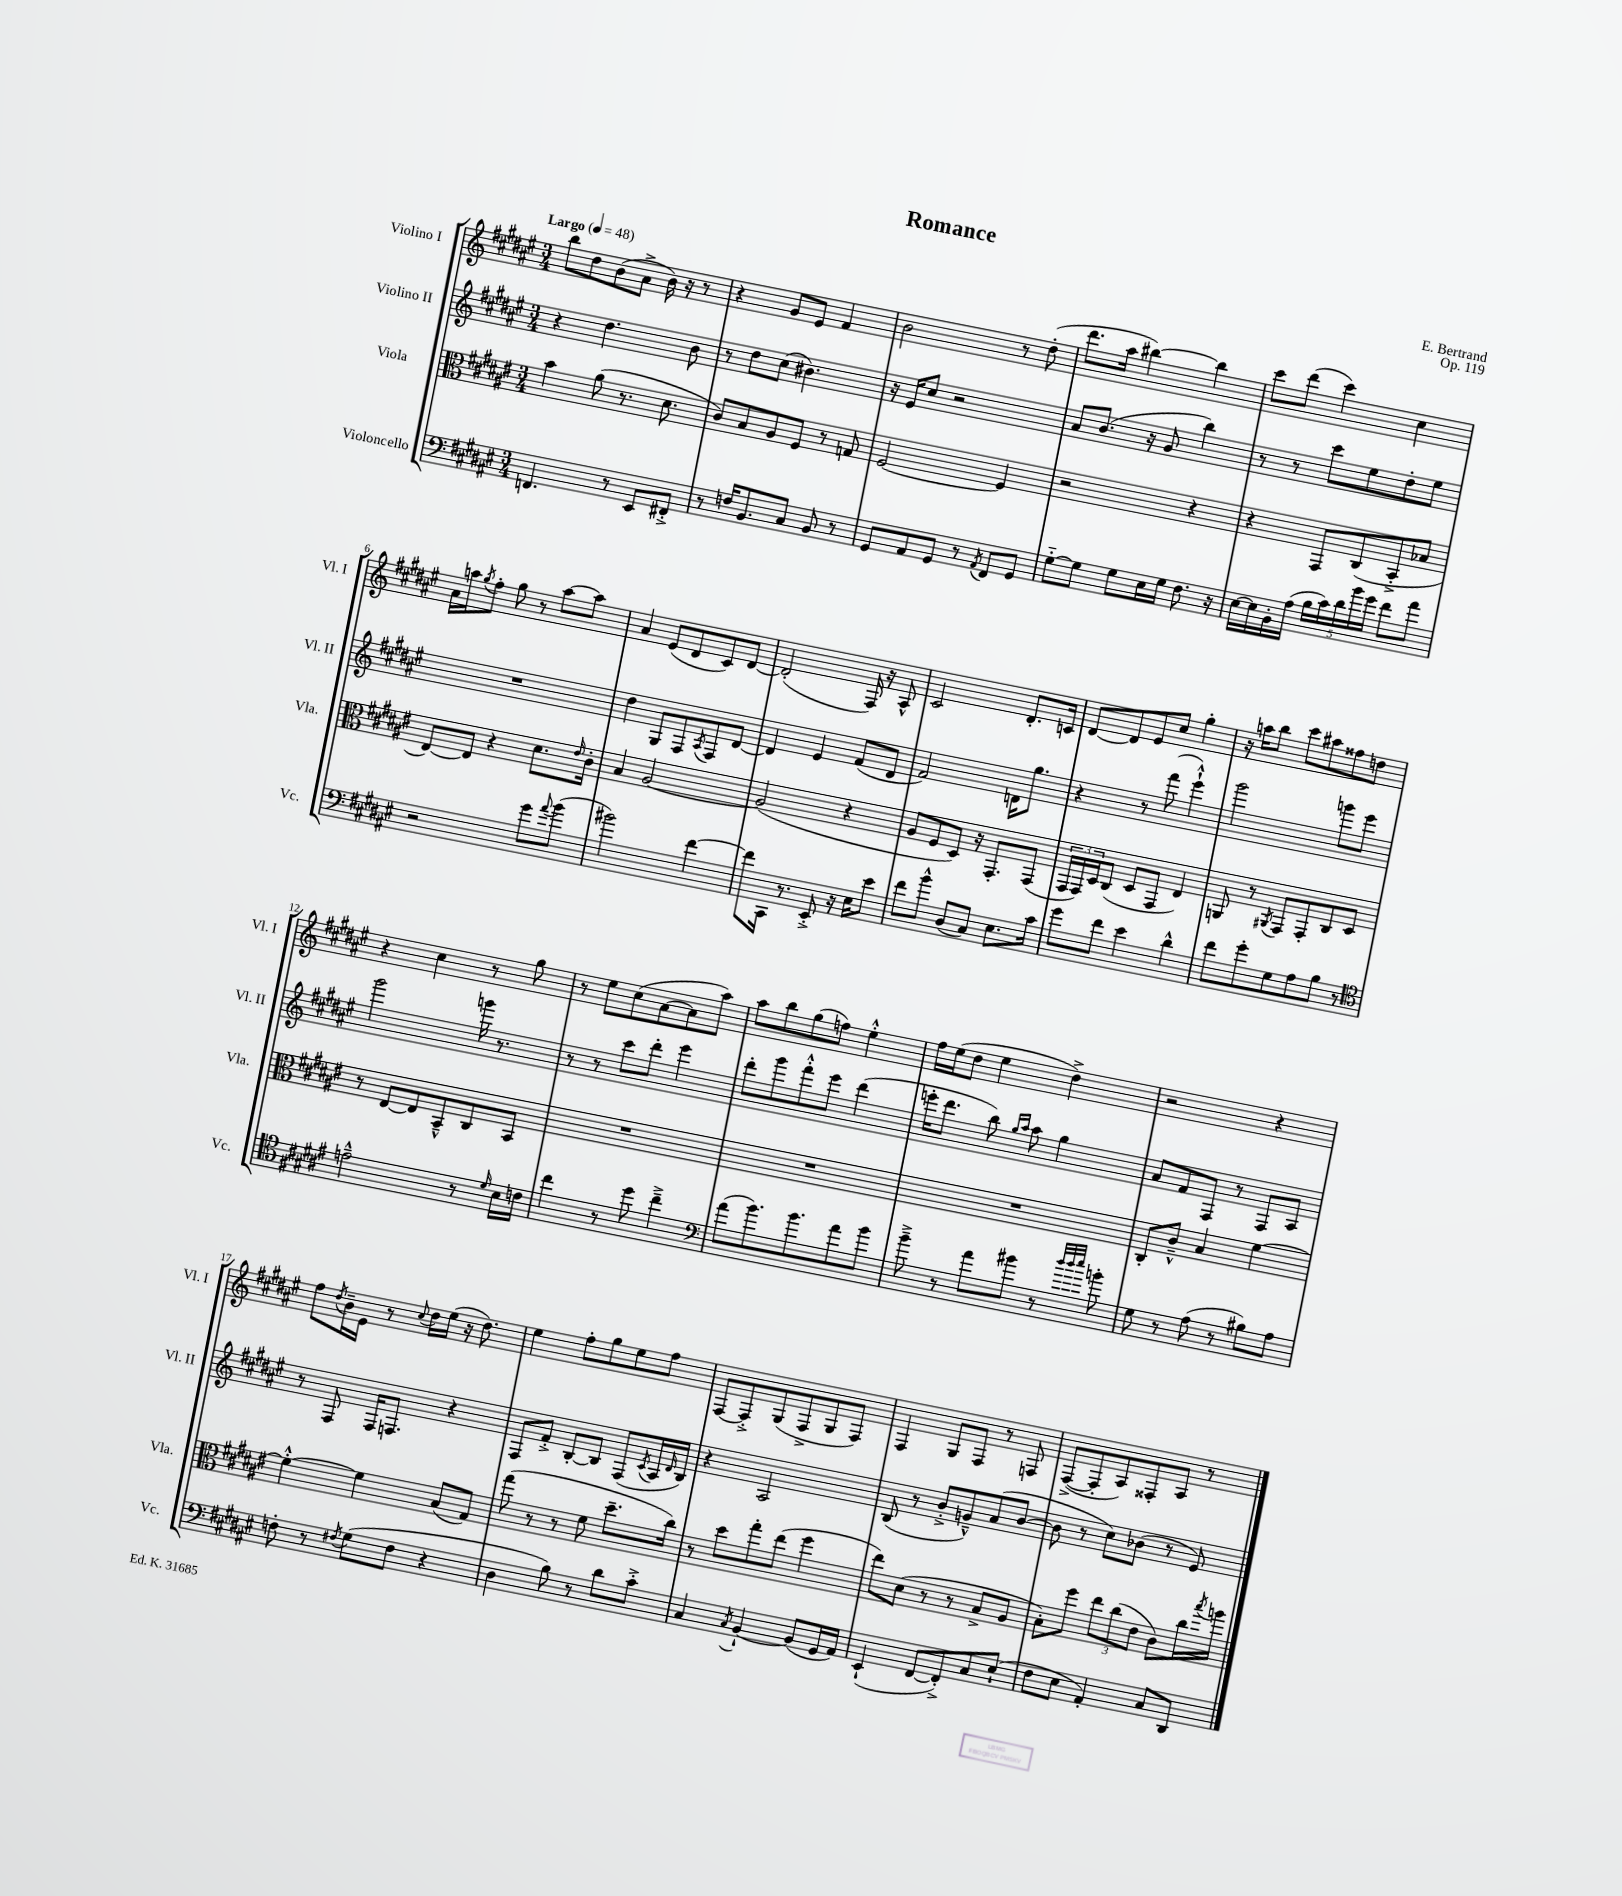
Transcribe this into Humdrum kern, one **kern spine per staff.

**kern	**kern	**kern	**kern
*staff4	*staff3	*staff2	*staff1
*clefF4	*clefC3	*clefG2	*clefG2
*k[f#c#g#d#a#e#]	*k[f#c#g#d#a#e#]	*k[f#c#g#d#a#e#]	*k[f#c#g#d#a#e#]
*M3/4	*M3/4	*M3/4	*M3/4
*MM48	*MM48	*MM48	*MM48
4.FF	4b	4r	8bb
.	.	.	8dd#
.	(8a#	4.dd#	(8b
8r	8.r	.	8a#^
8EE#	.	.	16b)
.	8.d#	.	16r
8FF#'^	.	8b	8r
=	=	=	=
8r	8c#)	8r	4r
16F	8B	8dd#	.
8.BB	.	.	.
.	8A#	(8cc#	8g#
8C#	8F#	4.b#)	8e#
8BB	8r	.	4f#
8r	8G	.	.
=	=	=	=
8GG#	[2F#	16r	2b
.	.	16e#	.
8AA#	.	8cc#	.
8GG#	.	2r	.
8r	.	.	.
8qAA#	.	.	.
8FF#	4F#]	.	8r
8GG#	.	.	(8dd#'
=	=	=	=
[8G#'~	2r	8a#	8.ddd#
8G#]	.	(8.b	.
.	.	.	16aa#
8G#	.	.	[4bb#)
.	.	16r	.
16E#	.	8g#	.
16G#	.	.	.
8.F#	4r	4bb)	4bb#]
16r	.	.	.
=	=	=	=
[16E#	4r	8r	8ccc#
16E#]	.	.	.
16BB'	.	8r	(8ddd#
(16A#	.	.	.
20B	8GG#	8ccc#	4ccc#)
20c#)	.	.	.
20d#	.	.	.
.	(8C#	8ee#	.
20b	.	.	.
20g#	.	.	.
8f#	8BB'^	8dd#'	4cc#
8a#	8B-	8ee#	.
=	=	=	=
2r	[8E#)	2.r	16a#
.	.	.	16aa
.	.	.	8qgg#
.	8E#]	.	8ff#'
.	4r	.	8gg#
.	.	.	8r
8g#	8.d#	.	[8aa
8qqa#	.	.	.
(8b	.	.	8aa]
.	16qqe#	.	.
.	16c#'	.	.
=	=	=	=
2b#)	4B	4dd#	4a#
.	[2A#	8G#	(8e#
.	.	8F#	8d#
.	.	8qA#	.
[4f#	.	8F#	8c#)
.	.	[8d#	[8d#
=	=	=	=
8f#]	(2A#]	4d#]	(2d#']
16CC#	.	.	.
8.r	.	.	.
.	.	4e#	.
8EE#'^	.	.	.
16r	4r	(8f#	16F#)
16E#	.	.	16r
8e#	.	8d#	8A#^^
=	=	=	=
8f#	8A#	2f#)	2c#
8b^^	8F#	.	.
(8D#	8D#)	.	.
8C#)	16r	.	.
.	8.GG#'	.	.
8.E#	.	16d	8.d#'
.	.	8.gg#	.
.	(8GG#	.	.
16c#	.	.	16c
=	=	=	=
8g#	24GG#	4r	[8d#
.	24GG#)	.	.
.	24D#	.	.
8f#	(8C#	.	8d#]
4e#	8D#	8r	8e#
.	8GG#	(8fff#	8cc#
4d#^^	4E#)	4eee#`^^)	4gg#'
=	=	=	=
8f#	8AA	2ggg#	16r
.	.	.	16aa
8g#'	8r	.	8bb
.	8qAA#	.	.
8G#	8GG#	.	8ccc#
8A#	8GG#'	.	8aa#
8B	8C#	8ggg	8ff##
8r	8D#	8eee#	8dd
=	=	=	=
*clefC4	*	*	*
2e~^^	8r	2ggg#	4r
.	[8E#	.	.
.	8E#]	.	4cc#
.	8BB~^^	.	.
8r	8C#	16ggg	8r
.	.	8.r	.
16qqd#	.	.	.
16B	8BB	.	8gg#
16c	.	.	.
=	=	=	=
4cc#	2.r	8r	8r
.	.	8r	8ee#
8r	.	8ccc#	(8cc#
8dd#	.	8ddd#'	[8a#
4cc#~^	.	4eee#	8a#]
.	.	.	8aa#)
=	=	=	=
*clefF4	*	*	*
(8a#	2.r	8ddd#'	8aa#
8.b)	.	8ggg#	8bb
.	.	8fff#'^^	(8gg#
8.b	.	.	.
.	.	8eee#	8ff)
8a#	.	(4ddd#	4ee#'^^
8b	.	.	.
=	=	=	=
8b~^	2.r	16eee'	16ff#
.	.	8.ddd#	(16ee#
8r	.	.	8dd#
8a#	.	8bb)	4ee#
.	.	16qqgg#	.
.	.	16qqaa#	.
8b#	.	8aa#	.
8r	.	4gg#	4dd#^)
32qqdd#	.	.	.
32qqdd#	.	.	.
32qqee#	.	.	.
8b'	.	.	.
=	=	=	=
8G#	8C#'	8a#	2r
8r	8c#~^^	8f#	.
(8A#	4B	8F#	.
8r	.	8r	.
8B#)	[4f#	8F#	4r
8A#	.	8A#	.
=	=	=	=
8F'	4f#'^^_	8r	8ff#
.	.	.	8qdd#
8r	.	8F#	16b~
.	.	.	16e#
8qF#	.	.	.
(8G#	4f#]	16F#	8r
.	.	8.F	.
.	.	.	8qqcc#
8F#	.	.	16dd#
.	.	.	(16ee#
4r	(8B	4r	16r
.	.	.	8.dd#)
.	8G#)	.	.
=	=	=	=
4D#	(8gg#	8F#	4ee#
.	8r	8f#'^	.
8B)	8r	[8B'	8ff#'
8r	8f#	8B]	8gg#
8d#	8.dd#~	(8F#	8ee#
.	.	8qc#	.
8c#'^	.	16A#	8ff#
.	.	16qqd#	.
.	16cc#)	16B)	.
=	=	=	=
4C#	8r	4r	[8F#
.	8dd#	.	8F#'^]
8qC#	.	.	.
[4BB`	8gg#'	2A#	(8G#
.	(8ee#	.	8F#^
(8BB]	4ff#	.	8G#
16GG#	.	.	8F#)
16AA#)	.	.	.
=	=	=	=
(4EE#`	8ee#)	(8B	4F#
.	(8d#	8r	.
[8FF#	8r	8b'^	8G#
8FF#'^])	8r	8g~^^)	8F#
8C#	8B^	(8a#	8r
(8E#`	8A#	[8b	8F
=	=	=	=
8F#	8B')	8b]	([8F#^
8E#	8ff#	8r	8F#']
4AA#')	12ee#	8cc#)	8A#)
.	(12cc#	.	.
.	.	(8b-	8F##'
.	12e#	.	.
8C#	8c#)	8r	8A#
8DD#	16cc#	8e#)	8r
.	8qbb	.	.
.	16aa	.	.
==	==	==	==
*-	*-	*-	*-
